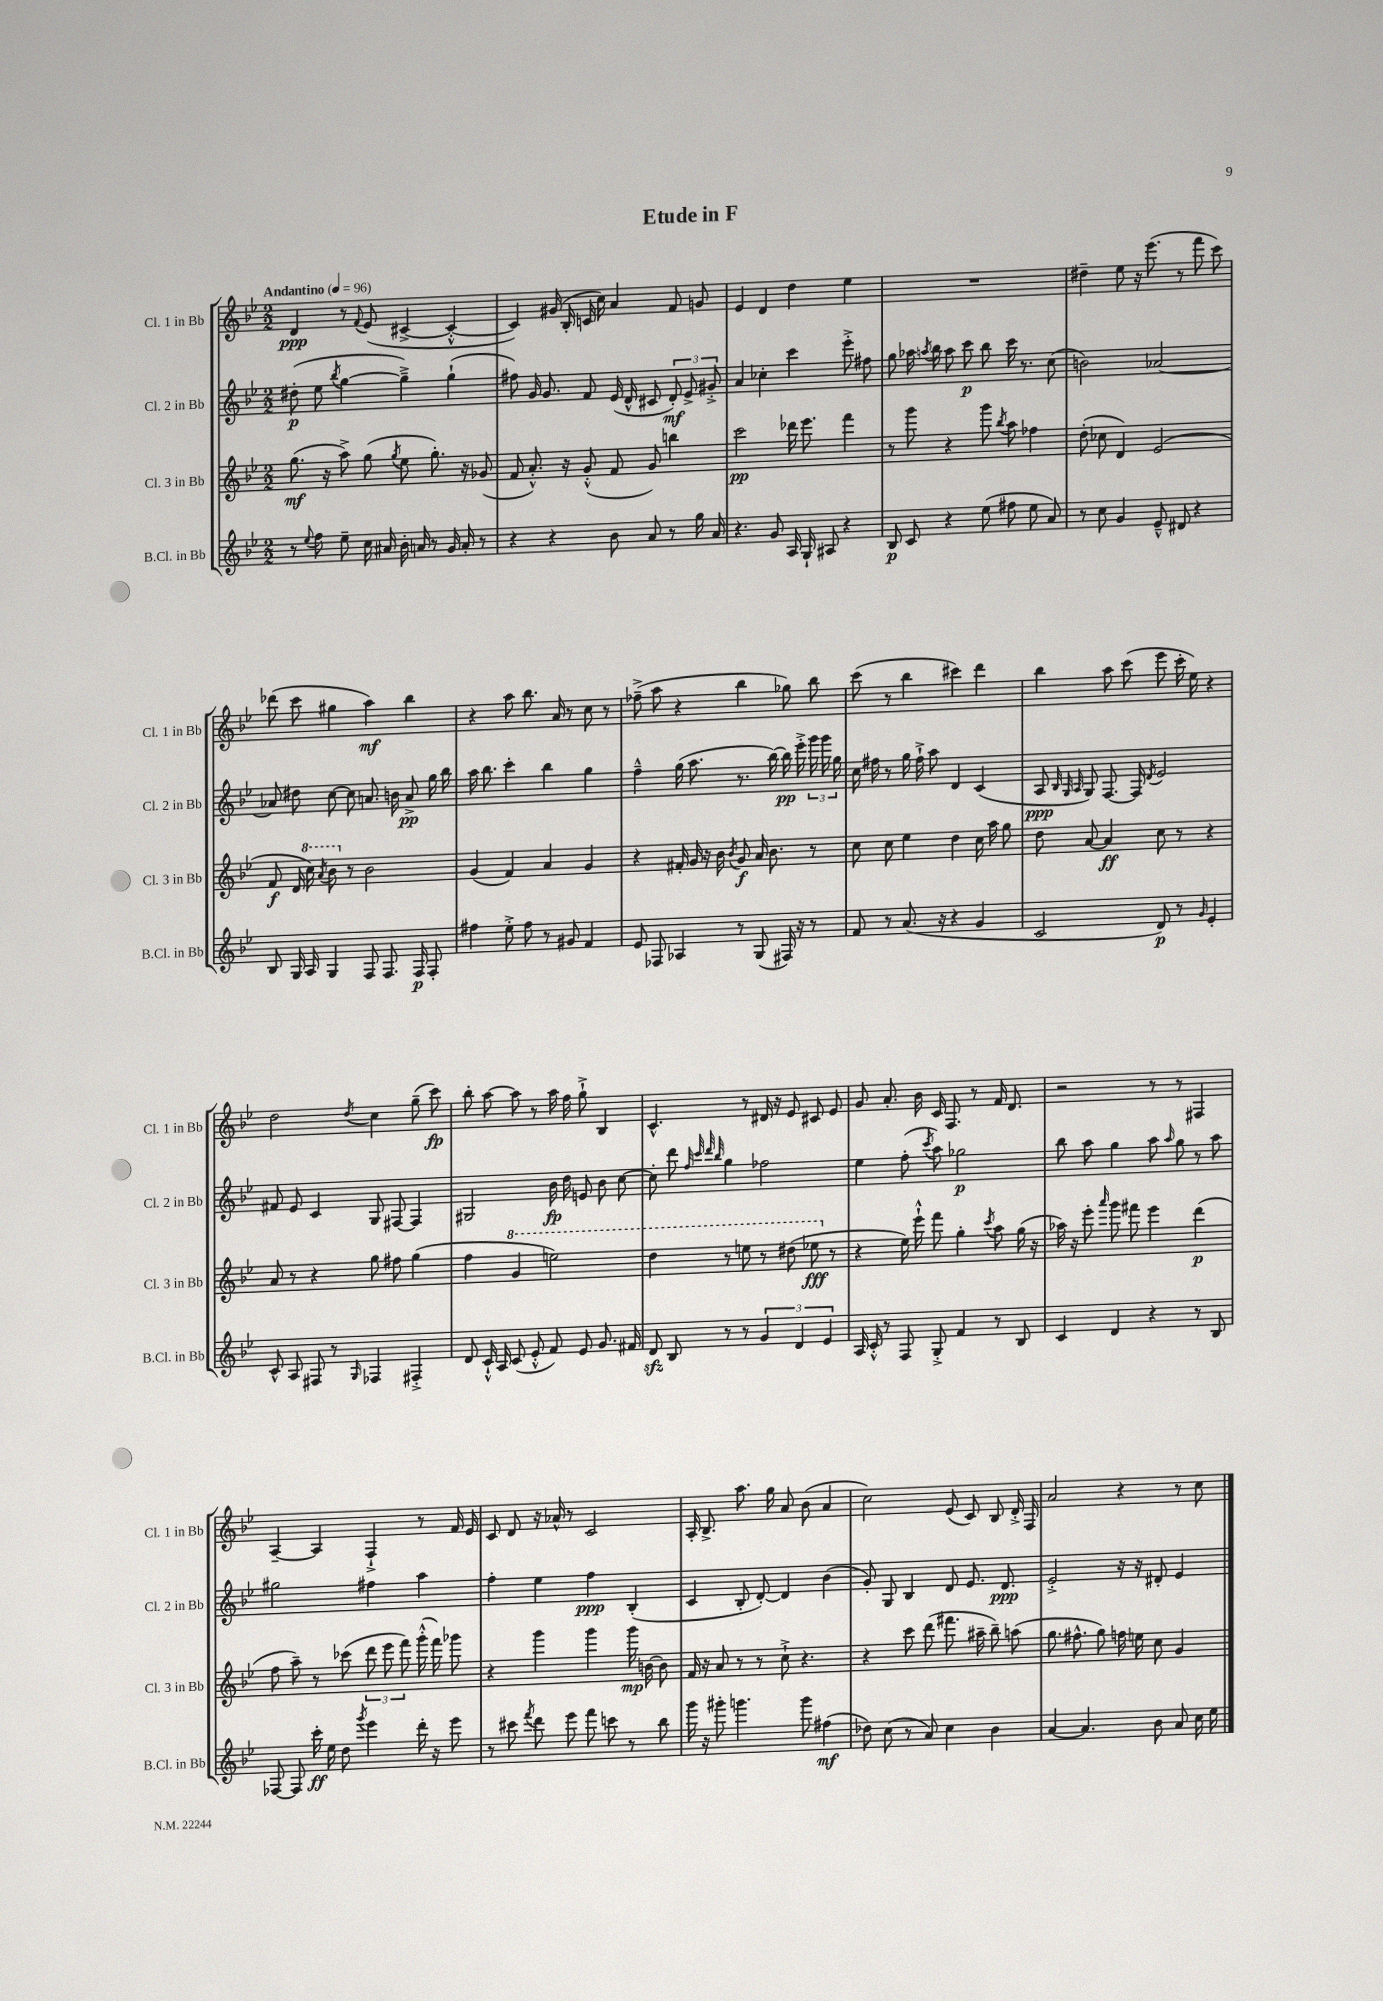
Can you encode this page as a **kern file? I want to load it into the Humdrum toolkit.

**kern	**kern	**kern	**kern
*staff4	*staff3	*staff2	*staff1
*clefG2	*clefG2	*clefG2	*clefG2
*k[b-e-]	*k[b-e-]	*k[b-e-]	*k[b-e-]
*M2/2	*M2/2	*M2/2	*M2/2
*MM96	*MM96	*MM96	*MM96
8r	(8.gg	(8dd#'	4d
8qqee-	.	.	.
8ff	.	8ee-	.
.	16r	.	.
.	.	8qbb-	.
8ee-~	8aa^)	[4gg	8r
.	.	.	8qqf
16cc	(8gg	.	(8e-
16a#	.	.	.
.	8qgg	.	.
16b-'	8ee-	4gg~^])	[4c#^
16a	.	.	.
8r	8.gg')	.	.
16g	.	(4gg`	4c#'^^_
16a'	16r	.	.
8r	(8g-	.	.
=	=	=	=
4r	8f	8ff#)	4c#])
.	8.a'^^)	16g	.
.	.	8.g	.
4r	.	.	(16g#
.	16r	.	16B-'
.	(8g'^^	8f	16c
.	.	.	16cc)
8b-	8f	(16e-	4a
.	.	16d^^	.
8a	8g)	8c#	.
8r	4bb	12d')	8f
.	.	12e-^	.
16gg	.	.	8g
.	.	12g#'^	.
16a	.	.	.
=	=	=	=
4.r	2ccc	4a	4e-
.	.	4cc-'	4d
8g	.	.	.
16A	16ddd-	4ccc	4dd
16G`	8.eee-	.	.
8A#	.	.	.
4r	4fff	8eee-'^	4ee-
.	.	8ff#	.
=	=	=	=
8B-	8r	8gg	1r
8c	8ggg	16aa-	.
.	.	8qaa	.
.	.	16bb-	.
4r	4r	8aa	.
.	.	8ccc	.
(8ee-	8ggg	8bb-	.
.	8qbb-	.	.
8ff#	8aa	16ccc	.
.	.	8.r	.
8ee-	4ff-	.	.
8a)	.	(8cc	.
=	=	=	=
8r	(8dd'	2b)	4dd#~
8cc	8cc-	.	.
4g	4d)	.	8ee-
.	.	.	16r
.	.	.	(8.eee-
8e-~^^	(2e-	[2a-	.
8d#	.	.	8r
4r	.	.	8fff
.	.	.	8ccc)
=	=	=	=
8B-	8f	8a-]	(8ddd-
16G	16d	8dd#	8ccc
16A	16ccc)	.	.
.	8qaa	.	.
4G	8bb-	[8cc	4gg#
.	8r	8cc]	.
8F	2b-	8.a	4aa)
8.F	.	.	.
.	.	16b	.
.	.	8a^	4bb-
16F	.	.	.
8F'	.	16gg	.
.	.	16bb-	.
=	=	=	=
4ff#	(4g	16aa	4r
.	.	8.bb-	.
8ee-'^	4f)	4ccc'	8aa
8ff#	.	.	8.bb-
8r	4a	4bb-	.
.	.	.	16a
8g#	.	.	8r
4f	4g	4gg	8cc
.	.	.	8r
=	=	=	=
8e-	4r	4ff~^^	(8ff-~^
8F-	.	.	8aa
4A-	16f#'	(16gg	4r
.	16g	8.aa	.
.	16r	.	.
.	16b-	.	.
.	8qb-	.	.
8r	8g	8.r	4bb-
(8G	16a	.	.
.	8.b-	[16bb-)	.
16F#)	.	16bb-]	8gg-)
16r	.	16eee-'^	.
8r	8r	24ggg	8bb-
.	.	24ggg	.
.	.	24gg	.
=	=	=	=
8f	8cc	16cc	(8ccc
.	.	16ff#	.
8r	8cc	8r	8r
(8.a	4ee-	16gg	4bb-
.	.	16ff#`^	.
.	.	8aa	.
16r	.	.	.
4r	4dd	4d	4ccc#)
4g	16cc	(4c	4ddd
.	16aa	.	.
.	8gg	.	.
=	=	=	=
2c	8dd	8A	4bb-
.	.	32qqB-	.
.	.	32qqG	.
.	.	32qqA	.
.	[8a	8G)	.
.	4a]	[8.F	8aa
.	.	.	(8ccc
.	.	16F]	.
.	.	8qd	.
8d)	8cc	2e-	8eee-
8r	8r	.	16ccc'
.	.	.	16ee-)
16qqg	.	.	.
4e-'	4r	.	4r
=	=	=	=
8c^^	8a	8f#	2dd
8A	8r	8e-	.
8F#	4r	4c	.
8r	.	.	.
16qqG	.	.	8qdd
4F-	8gg	8G	4cc
.	8ff#	[8F#	.
4F#'^	(4gg	4F#]	(8gg~
.	.	.	8ccc)
=	=	=	=
8d	4ff	2G#	8bb-'
16c`^^	.	.	[8aa
16A	.	.	.
(8c	4gg	.	8aa]
8e-'^^	.	.	8r
8f)	2eee)	16b-	16aa
.	.	16dd	16ff
8e-	.	8e	8gg`^
8.g	.	8b-	4B-
.	.	[8cc	.
16f#	.	.	.
=	=	=	=
8d	4ddd	8cc']	4.c^^
8B-	.	8ddd	.
.	.	32qqff	.
.	.	32qqccc	.
.	.	32qqddd	.
.	.	32qqbb-	.
8r	8r	4gg	.
8r	8eee	.	8r
6g	8r	2ff-	16d#
.	.	.	16r
.	(8ddd#	.	8e-
6d	.	.	.
.	8eee-	.	8c#
6e-	.	.	.
.	8r	.	8e-
=	=	=	=
16A	4r	4ee-	8g
16c'^^	.	.	.
8r	.	.	8.a'
8F	16ee-)	(8ff'	.
.	16eee-`^^	.	16b-
.	.	8qccc	.
8G'^	8fff	8aa)	16c
.	.	.	8.F
4f	4gg'	2gg-	.
.	.	.	8r
.	8qccc	.	.
8r	8aa	.	16f
.	.	.	8.d
8B-	(16gg	.	.
.	16r	.	.
=	=	=	=
4c	16aa-)	8bb-	2r
.	16r	.	.
.	8eee-'	8aa	.
.	16qqaaa	.	.
4d	8ggg	4gg	.
.	8fff#	.	.
4r	4eee-	8aa	8r
.	.	16qqaa	.
.	.	8gg	8r
8r	(4ddd	8r	4F#
8B-	.	8aa	.
=	=	=	=
[8F-	8ff	2gg#	[4A~
8F-]	8aa~)	.	.
16ccc'	8r	.	4A]
16ee-	.	.	.
8dd	(8ccc-	.	.
8qggg	.	.	.
4eee-	12ddd	4ff#	4F`^
.	12eee-	.	.
.	12fff)	.	.
16ddd'	(16ggg'^^	4aa	8r
16r	16fff)	.	.
8eee-	8ggg-	.	16f
.	.	.	16e-
=	=	=	=
8r	4r	4ff'	8c
8ccc#	.	.	8d
8qfff	.	.	.
8ddd	4ggg	4ee-	16r
.	.	.	16a-^^
8eee-	.	.	8r
8fff	4ggg	4ff	2c
8ccc	.	.	.
8r	16ggg	(4B-'	.
.	[16b	.	.
8bb-	8b]	.	.
=	=	=	=
16ggg	16f	4c	16A'
16r	16r	.	8.B-^
8ggg#'	8a	.	.
4.ggg	8r	8B-'	8.aa
.	8r	[8d')	.
.	.	.	16gg
.	8cc`^	4d]	8a
8ggg	4.r	.	(8b-
(4ff#	.	(4b-	4a
=	=	=	=
8dd-)	4r	8g')	2cc)
(8cc	.	8G	.
8r	8ccc	4B-	.
8a)	(8ddd	.	.
4cc	8.fff#	8d	(8e-
.	.	8.e-	8c)
.	16aa#~	.	.
4b-	8bb-~)	.	8B-
.	.	8.d	.
.	(8aa	.	16d'^
.	.	.	16F
=	=	=	=
[4a	8.gg	2e-'^	2a
.	8.ff#^^	.	.
4.a]	.	.	.
.	8gg)	.	.
.	16ff	16r	4r
.	16ee	16r	.
8b-	8cc	8d#'	.
8a	4g	4e-	8r
16cc	.	.	8cc
16ee-	.	.	.
==	==	==	==
*-	*-	*-	*-
